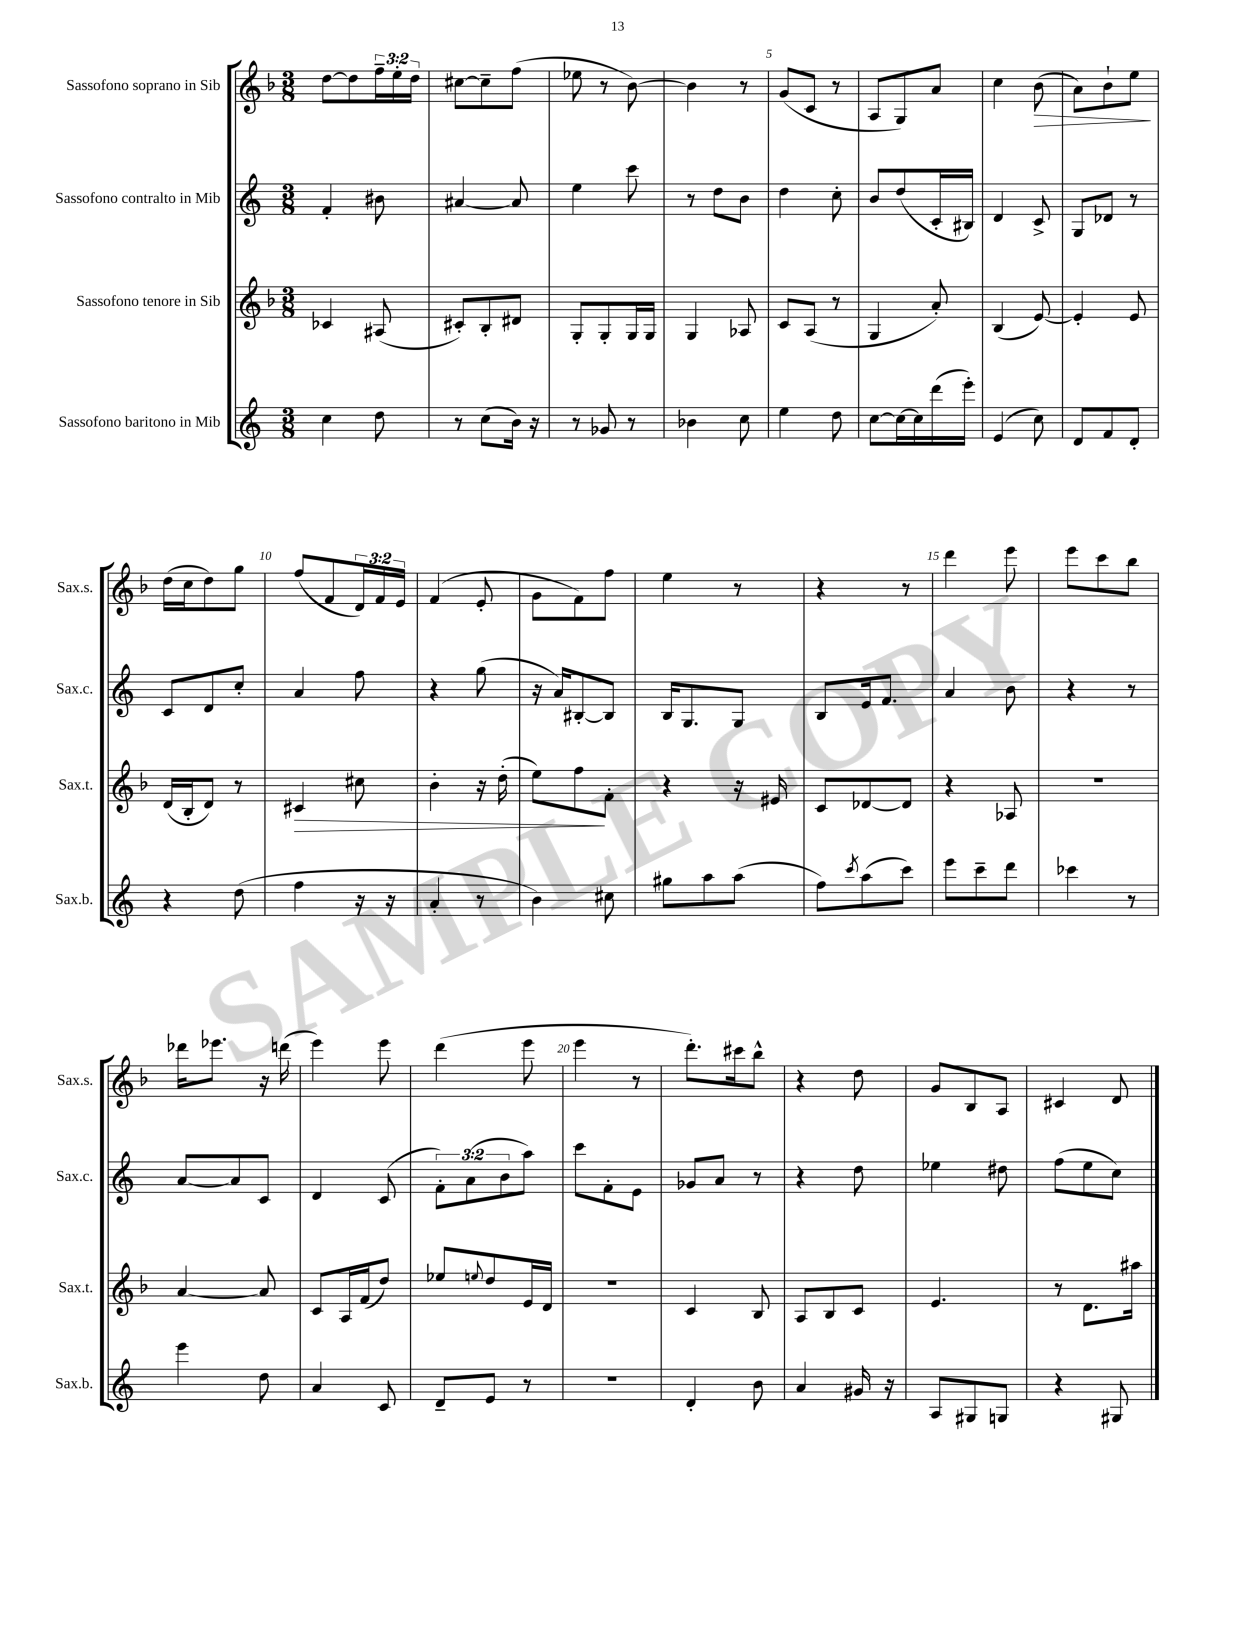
<<
\new StaffGroup <<
\new Staff = "s0" \with { instrumentName = "Sassofono soprano in Sib" shortInstrumentName = "Sax.s." } {
    \clef treble \key f \major \numericTimeSignature \time 3/8 \override Staff.TupletNumber.text = #tuplet-number::calc-fraction-text
    d''8~ d''8 \tuplet 3/2 { f''16-- e''16-. d''16 } |
    cis''8~ cis''8-- f''8( |
    ees''8 r8 bes'8~) |
    bes'4 r8 |
    g'8( c'8 r8 |
    a8 g8) a'8 |
    c''4 bes'8\>( |
    a'8) bes'8-! e''8\! |
    d''16( c''16 d''8) g''8 |
    f''8( f'8 \tuplet 3/2 { d'16) f'16 e'16 } |
    f'4( e'8-. |
    g'8 f'8) f''8 |
    e''4 r8 |
    r4 r8 |
    d'''4 e'''8 |
    e'''8 c'''8 bes''8 |
    des'''16 ees'''8. r16 d'''16( |
    e'''4) e'''8 |
    d'''4( e'''8 |
    e'''4 r8 |
    d'''8.-.) cis'''16 bes''8-^ |
    r4 d''8 |
    g'8 bes8 a8 |
    cis'4 d'8 \bar "|." |
}
\new Staff = "s1" \with { instrumentName = "Sassofono contralto in Mib" shortInstrumentName = "Sax.c." } {
    \clef treble \key c \major \numericTimeSignature \time 3/8 \override Staff.TupletNumber.text = #tuplet-number::calc-fraction-text
    f'4-. bis'8 |
    ais'4~ ais'8 |
    e''4 c'''8 |
    r8 d''8 b'8 |
    d''4 c''8-. |
    b'8 d''8( c'16-. bis16) |
    d'4 c'8-> |
    g8 des'8 r8 |
    c'8 d'8 c''8-. |
    a'4 f''8 |
    r4 g''8( |
    r16 a'16) bis8~-. bis8 |
    b16 g8. g8 |
    b8 e'16 f'8. |
    a'4 b'8 |
    r4 r8 |
    a'8~ a'8 c'8 |
    d'4 c'8( |
    \tuplet 3/2 { f'8-.) a'8( b'8 } a''8) |
    c'''8 f'8-. e'8 |
    ges'8 a'8 r8 |
    r4 d''8 |
    ees''4 dis''8 |
    f''8( e''8 c''8) \bar "|." |
}
\new Staff = "s2" \with { instrumentName = "Sassofono tenore in Sib" shortInstrumentName = "Sax.t." } {
    \clef treble \key f \major \numericTimeSignature \time 3/8
    ces'4 ais8( |
    cis'8-.) bes8-. dis'8 |
    g8-. g8-. g16 g16 |
    g4 aes8 |
    c'8 a8( r8 |
    g4 a'8-.) |
    bes4( e'8~) |
    e'4-. e'8 |
    d'16( bes16-. d'8) r8 |
    cis'4\> cis''8 |
    bes'4-. r16 d''16-.( |
    e''8) f''8\! f'8-. |
    r4 r16 eis'16 |
    c'8 des'8~ des'8 |
    r4 aes8 |
    R4. |
    a'4~ a'8 |
    c'8 a16 f'16( d''8) |
    ees''8 \appoggiatura { e''8 } d''8 e'16 d'16 |
    R4. |
    c'4 bes8 |
    a8 bes8 c'8 |
    e'4. |
    r8 d'8. ais''16 \bar "|." |
}
\new Staff = "s3" \with { instrumentName = "Sassofono baritono in Mib" shortInstrumentName = "Sax.b." } {
    \clef treble \key c \major \numericTimeSignature \time 3/8
    c''4 d''8 |
    r8 c''8( b'16) r16 |
    r8 ges'8 r8 |
    bes'4 c''8 |
    e''4 d''8 |
    c''8~ c''16~ c''16 d'''16( e'''16-.) |
    e'4( c''8) |
    d'8 f'8 d'8-. |
    r4 d''8( |
    f''4 r16 r16 |
    a'4-. r8 |
    b'4) cis''8 |
    gis''8 a''8 a''8( |
    f''8) \acciaccatura { c'''8 } a''8( c'''8) |
    e'''8 c'''8-- d'''8 |
    ces'''4 r8 |
    e'''4 d''8 |
    a'4 c'8 |
    d'8-- e'8 r8 |
    R4. |
    d'4-. b'8 |
    a'4 gis'16 r16 |
    a8 gis8 g8 |
    r4 gis8 \bar "|." |
}
>>
>>
\layout { \context { \Score \override BarNumber.break-visibility = ##(#f #t #t) barNumberVisibility = #(every-nth-bar-number-visible 5) } }
